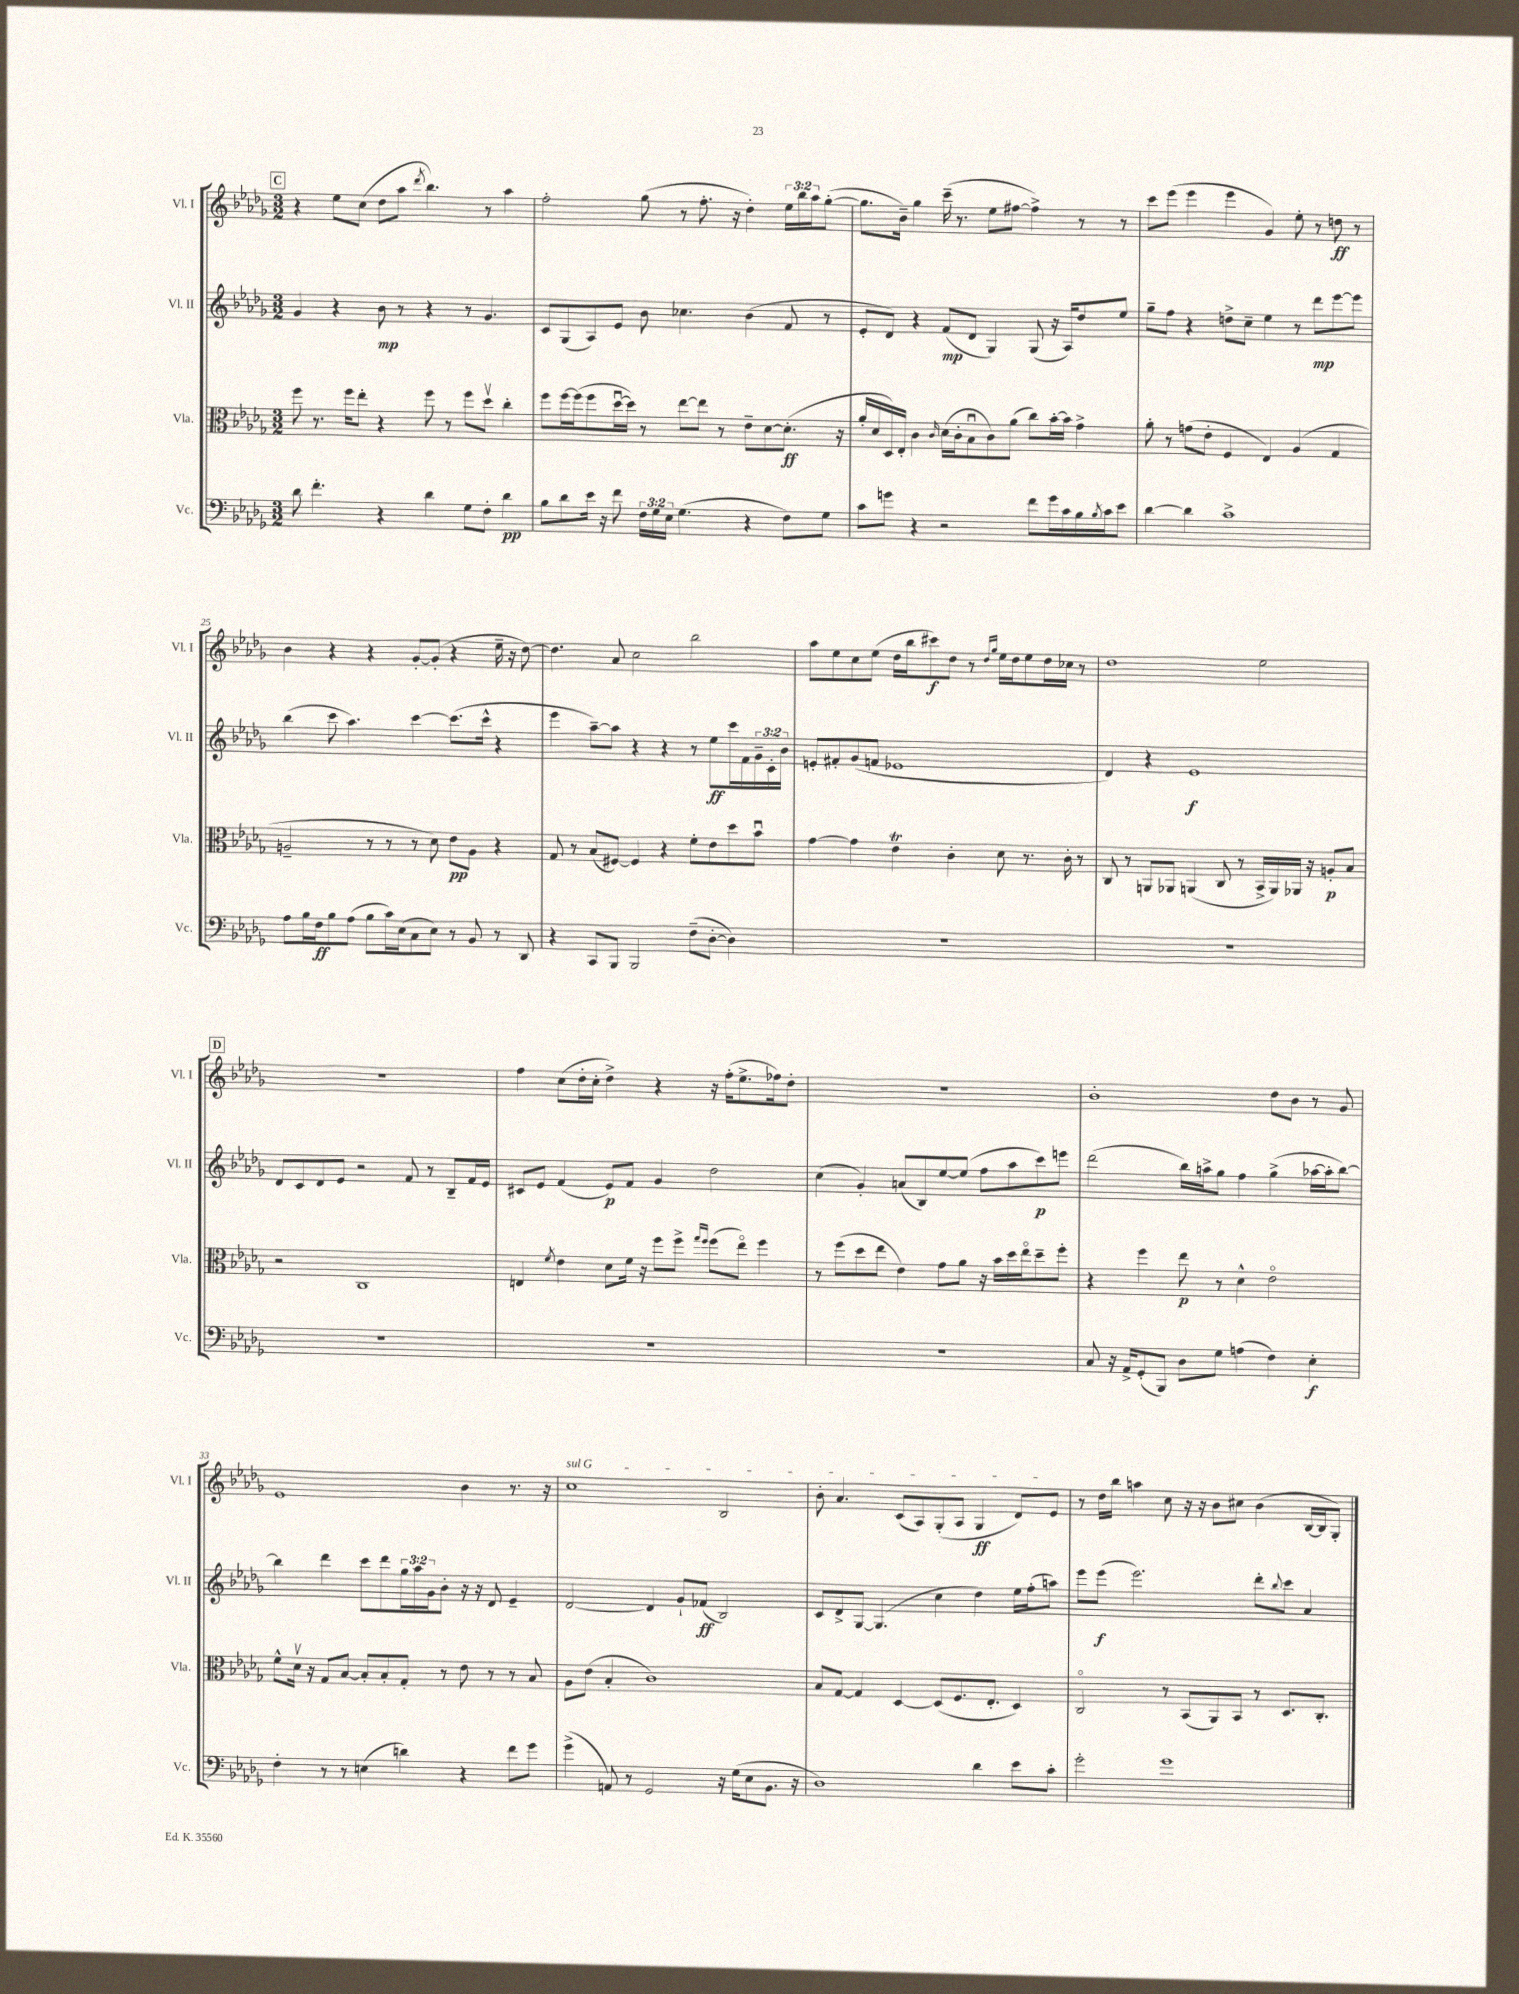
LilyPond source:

<<
\new StaffGroup <<
\new Staff = "s0" \with { instrumentName = "Vl. I" shortInstrumentName = "Vl. I" } {
    \clef treble \key des \major \numericTimeSignature \time 3/2 \override Staff.TupletNumber.text = #tuplet-number::calc-fraction-text
    \mark \markup { \box "C" } r4 ees''8 c''8( des''8 aes''8 \acciaccatura { des'''8 } bes''4.) r8 aes''4 |
    f''2-. ges''8( r8 f''8.-. r16 des''4-.) \tuplet 3/2 { ees''16 bes''16 aes''16 } ges''8~-.( |
    ges''8. bes'16--) ges''4 c'''16--( r8. ees''8 fis''8~ fis''4->) r8 r8 |
    c'''8 ees'''8( ees'''4 ees'''4 ges'4) ees''8-. r8 d''8\ff r8 |
    bes'4 r4 r4 ges'8~-. ges'8-.( r4 ees''16-- r16 des''8~) |
    des''4. aes'8 c''2 bes''2 |
    aes''8 ees''8 c''8 ees''8( des''16 bes''16 cis'''8\f) des''8 r8 \grace { des''16 ges''16 } ees''16 des''16 ees''8 des''16 ces''16 r8 |
    des''1 ees''2 |
    \mark \markup { \box "D" } R1. |
    f''4 c''8( des''16-. c''16-. des''4->) r4 r16 f''16-.( ees''8.-> fes''16) des''8-. |
    R1. |
    bes'1-. des''8 bes'8 r8 ges'8 |
    ees'1 bes'4 r8. r16 |
    \once \override TextSpanner.bound-details.left.text = \markup { \italic "sul G" } c''1\startTextSpan bes2 |
    bes'8-. aes'4. c'8( aes8) ges8-.( aes8 ges4\ff des'8) ees'8\stopTextSpan |
    r8 des''16 bes''16 a''4 c''8 r16 r16 bes'8 cis''8 bes'4( bes16~ bes16 ges8-.) \bar "|." |
}
\new Staff = "s1" \with { instrumentName = "Vl. II" shortInstrumentName = "Vl. II" } {
    \clef treble \key des \major \numericTimeSignature \time 3/2 \override Staff.TupletNumber.text = #tuplet-number::calc-fraction-text
    \mark \markup { \box "C" } ges'4 r4 bes'8\mp r8 r4 r8 ges'4. |
    c'8 ges8( aes8) ees'8 bes'8 ces''4. bes'4( f'8 r8 |
    ees'8-. des'8) r4 f'8\mp( des'8 ges4) ges8( r16 aes16) des''8 ees''8 |
    ges''8-- f''8 r4 d''8-> c''8-- ees''4 r8 des'''8\mp ees'''8~ ees'''8 |
    bes''4( c'''8 aes''4.) c'''4~ c'''8.( c'''16-^ r4 |
    ees'''4 aes''8~--) aes''8 r4 r4 r8 ees''8\ff c'''16 f'16 \tuplet 3/2 { ges'16-- c'16-. bes'16 } |
    e'8-. fis'8-. ges'8( f'8 ees'1 |
    des'4) r4 ees'1\f |
    \mark \markup { \box "D" } des'8 c'8 des'8 ees'8 r2 f'8 r8 bes8-- f'16 ees'16 |
    cis'8 ees'8 f'4( ees'8\p) f'8 ges'4 des''2 |
    c''4( ges'4-.) a'8( bes8) ees''8~ ees''8( f''8 aes''8 c'''8\p) e'''8 |
    des'''2( bes''16) a''16-> ges''8 f''4 ges''4->( aes''16~ aes''16-. bes''8~) |
    bes''4 des'''4 c'''8 des'''8 \tuplet 3/2 { ges''16 aes''16 ges'16 } bes'8-. r16 r16 des'8 ees'4-- |
    des'2~ des'4 ges'8-! fes'8\ff( bes2) |
    c'8 des'8-> ges8~ ges4.( c''4 des''4) ees''16 f''16-.( a''8) |
    ees'''8 ees'''8\f( ees'''2.) des'''8-. \appoggiatura { bes''8 } c'''8 aes'4 \bar "|." |
}
\new Staff = "s2" \with { instrumentName = "Vla." shortInstrumentName = "Vla." } {
    \clef alto \key des \major \numericTimeSignature \time 3/2
    \mark \markup { \box "C" } f''8 r8. f''16 ees''8-. r4 f''8 r8 f''8 des''8\upbow c''4-. |
    f''8 f''16~ f''16( f''8 des''16~\downbow des''16) r8 ees''8~ ees''8 r8 ees'8-- des'8~ des'8.-.\ff( r16 |
    aes'16-. des'16 des16) ees16-. c'4 \grace { c'16 } des'16( c'16-. bes8\downbow c'8) aes'8( c''8) bes'16~-. bes'16 ges'4-> |
    aes'8-. r8 g'8( ees'8-. f4 ees4) aes4( ges4 |
    a2-- r8 r8 r8 des'8) ees'8\pp a8 r4 |
    ges8 r8 bes8( fis8~) fis4 r4 f'8-. ees'8 des''8 bes'8\downbow |
    ges'4~ ges'4 ees'4\trill c'4-. des'8 r8. c'16-. r8 |
    c8 r8 a,8 aes,8 a,4( c8 r8 bes,16-> a,16) aes,16 r16 a8-.\p bes8 |
    \mark \markup { \box "D" } r2 c1 |
    e4 \acciaccatura { f'8 } ees'4 des'8 f'16 r16 f''8 f''8-> \grace { ges''16 f''16 } f''8( ees''8\flageolet) f''4 |
    r8 f''8( des''8 ees''8 ees'4) ges'8 aes'8 r16 bes'16 des''16 ees''16\flageolet des''8-- f''8-. |
    r4 f''4 ees''8\p r8 des'4-^ ees'2\flageolet |
    f'8-^ des'16\upbow r16 ges8 bes8~ bes8-. bes8-. ges8-. r8 ees'8 r8 r8 bes8 |
    aes8 ees'8( bes4-. c'1) |
    bes8 ges8~ ges4 des4~ des8( f8. ees8.-. des4) |
    c2\flageolet r8 bes,8( aes,8) bes,8 r8 des8. c8.-. \bar "|." |
}
\new Staff = "s3" \with { instrumentName = "Vc." shortInstrumentName = "Vc." } {
    \clef bass \key des \major \numericTimeSignature \time 3/2 \override Staff.TupletNumber.text = #tuplet-number::calc-fraction-text
    \mark \markup { \box "C" } des'8 f'4.-. r4 des'4 ges8 f8-. des'4\pp |
    bes8 des'8 ees'16 r16 f'8 \tuplet 3/2 { f16 ges16 ees16 } ges4.( r4 f8) ges8 |
    c'8 g'8 r4 r2 f'8 g'16 c'16 bes16 \acciaccatura { bes8 } c'16 ees'8 |
    des'4~ des'4 c'1-> |
    aes8 bes16 f16\ff bes8 aes8( bes8 c'16) ees16( c8 ees8) r8 bes,8 r8 des,8 |
    r4 c,8 bes,,8 bes,,2 f8--( des8~-. des4) |
    R1. |
    R1. |
    \mark \markup { \box "D" } R1. |
    R1. |
    R1. |
    c8 r16 aes,16-> ges,8-.( bes,,8) des8 ges8 a4( f4) ees4-.\f |
    f4-. r8 r8 e4( d'4) r4 f'8 ges'8 |
    ges'4->( a,8) r8 ges,2 r16 ges16( ees8 bes,8. r16 |
    des1) des'4 ees'8 c'8-. |
    ges'2-. ges'1 \bar "|." |
}
>>
>>
\layout { \context { \Score currentBarNumber = #21 } }
